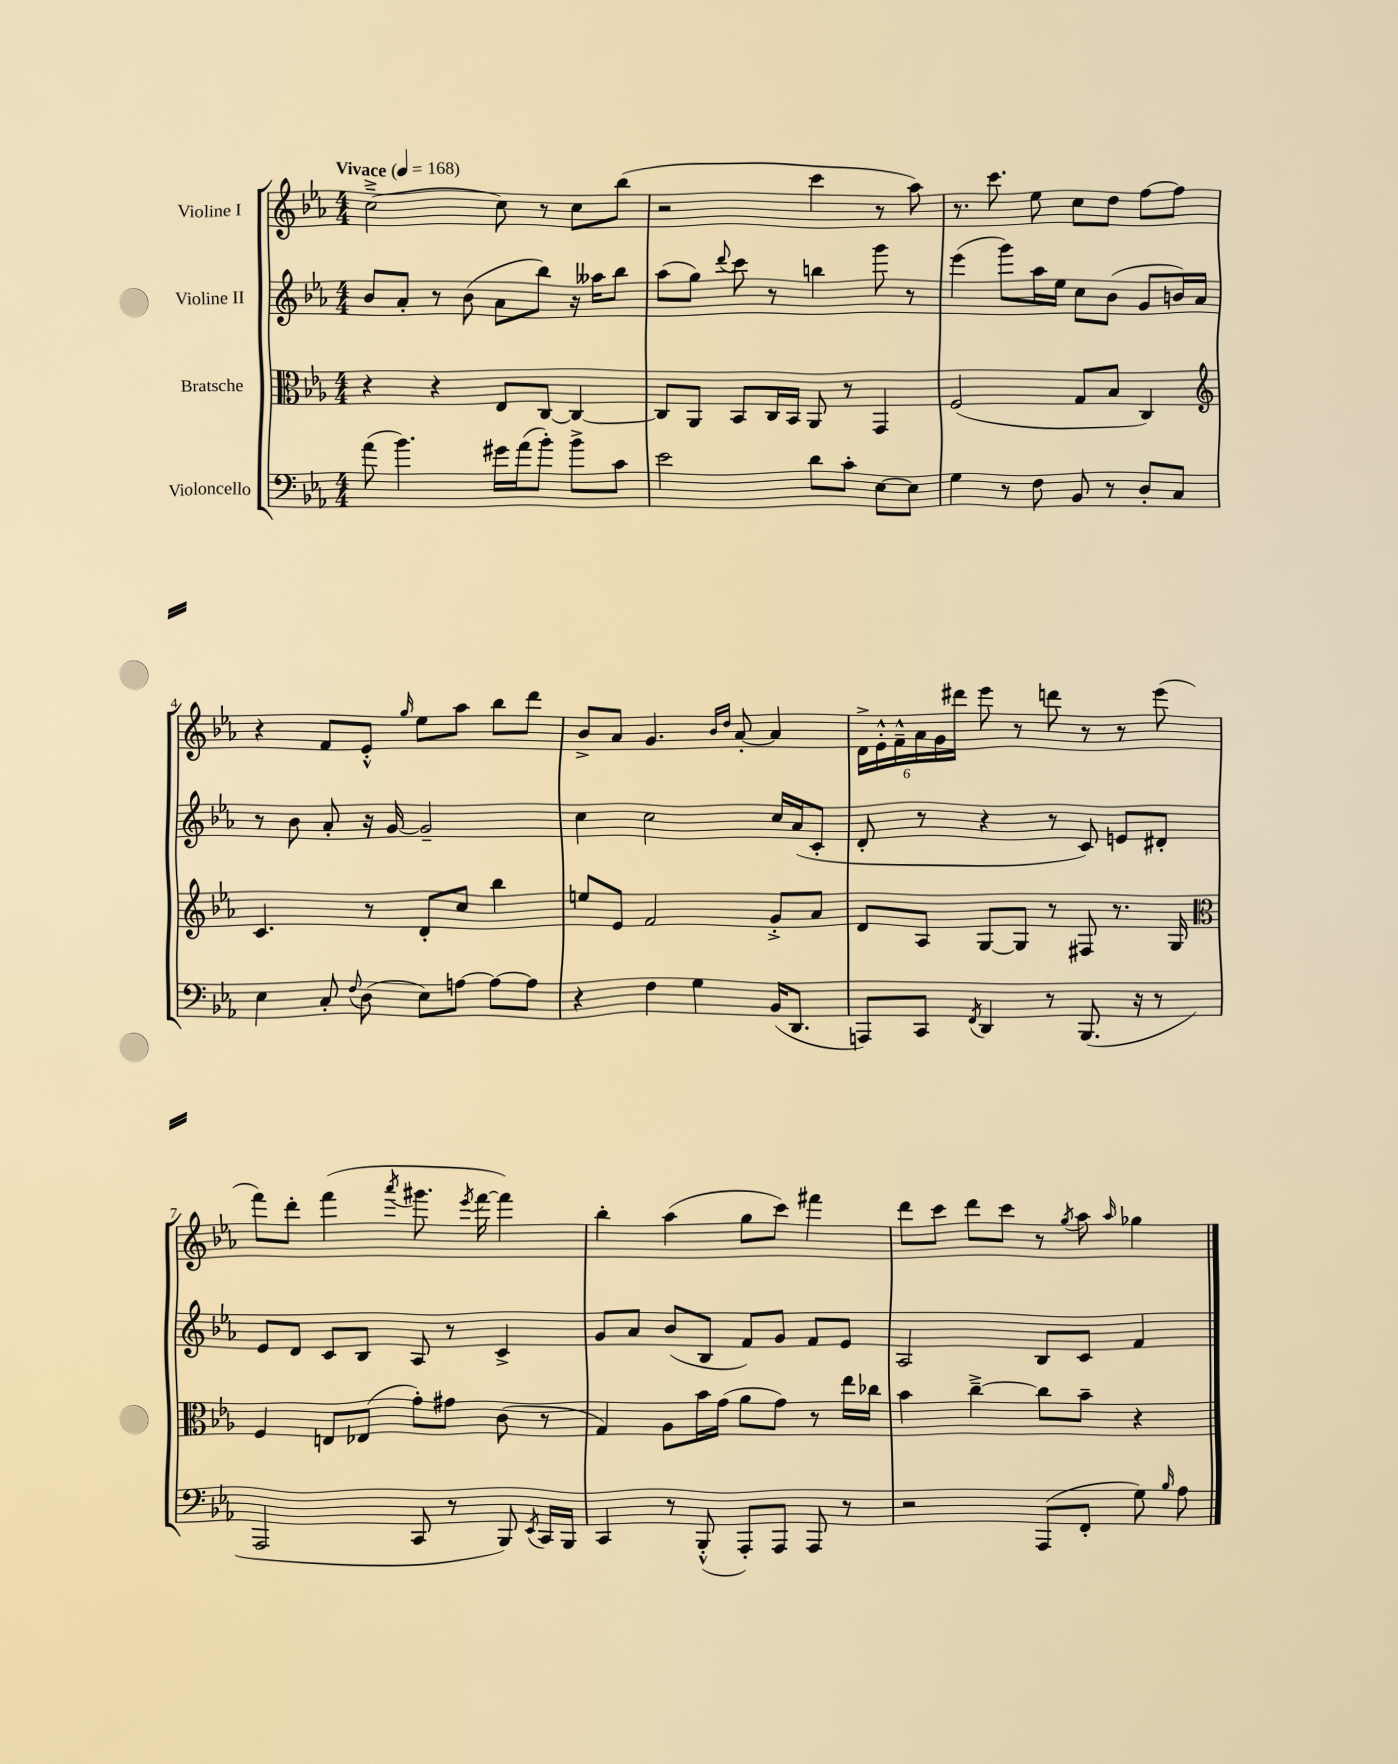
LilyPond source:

<<
\new StaffGroup <<
\new Staff = "s0" \with { instrumentName = "Violine I" } {
    \clef treble \key ees \major \numericTimeSignature \time 4/4 \tempo "Vivace" 4 = 168
    \autoBeamOff c''2~---> c''8 r8 c''8[ bes''8]( |
    r2 c'''4 r8 aes''8) |
    r8. c'''8. ees''8 c''8[ d''8] f''8[~ f''8] |
    r4 f'8[ ees'8]-.-^ \grace { g''16 } ees''8[ aes''8] bes''8[ d'''8] |
    bes'8[-> aes'8] g'4. \grace { bes'16[ d''16] } aes'8~-. aes'4 |
    \tuplet 6/4 { d'16[-> ees'16-.-^ f'16---^ aes'16 g'16 dis'''16] } ees'''8 r8 d'''8 r8 r8 ees'''8( |
    f'''8[) d'''8]-. f'''4( \acciaccatura { aes'''8 } gis'''8. \acciaccatura { ees'''8 } f'''16~ f'''4) |
    bes''4-. aes''4( g''8[ c'''8]) fis'''4 |
    d'''8[ c'''8] d'''8[ c'''8] r8 \acciaccatura { g''8 } aes''8 \grace { aes''16 } ges''4 \bar "|." |
}
\new Staff = "s1" \with { instrumentName = "Violine II" } {
    \clef treble \key ees \major \numericTimeSignature \time 4/4
    \autoBeamOff bes'8[ aes'8]-. r8 bes'8( aes'8[ bes''8]) r16 aeses''16[ bes''8] |
    aes''8[( g''8]) \appoggiatura { d'''8 } c'''8 r8 b''4 g'''8 r8 |
    ees'''4( g'''8[) aes''16 ees''16] c''8[ bes'8]( g'8[ b'16) aes'16] |
    r8 bes'8 aes'8-. r16 g'16~ g'2-- |
    c''4 c''2 c''16[ aes'16( c'8]-. |
    d'8-. r8 r4 r8 c'8) e'8[ dis'8]-. |
    ees'8[ d'8] c'8[ bes8] aes8 r8 c'4-> |
    g'8[ aes'8] bes'8[( bes8] f'8[) g'8] f'8[ ees'8] |
    aes2 bes8[ c'8] f'4 \bar "|." |
}
\new Staff = "s2" \with { instrumentName = "Bratsche" } {
    \clef alto \key ees \major \numericTimeSignature \time 4/4
    \autoBeamOff r4 r4 ees8[ c8]~ c4~ |
    c8[ aes,8] bes,8[ c16 bes,16] aes,8 r8 g,4 |
    f2( g8[ bes8] c4) |
    \clef treble c'4. r8 d'8[-. c''8] bes''4 |
    e''8[ ees'8] f'2 g'8[-.-> aes'8] |
    d'8[ aes8] g8[~ g8] r8 fis8 r8. g16 |
    \clef alto f4 e8[ ees8]( g'8[-.) gis'8] c'8( r8 |
    g4) aes8[ bes'16 g'16]( aes'8[ g'8]) r8 ees''16[ ces''16] |
    bes'4 c''4~---> c''8[ bes'8]-- r4 \bar "|." |
}
\new Staff = "s3" \with { instrumentName = "Violoncello" } {
    \clef bass \key ees \major \numericTimeSignature \time 4/4
    \autoBeamOff aes'8( bes'4.) gis'16[ aes'16( bes'8]-.) bes'8[-> c'8] |
    ees'2 d'8[ c'8]-. ees8[~ ees8] |
    g4 r8 f8 bes,8 r8 d8[-. c8] |
    ees4 c8-. \appoggiatura { f8 } d8( ees8[) a8]~ a8[~ a8] |
    r4 f4 g4 bes,16[( d,8.] |
    a,,8[) c,8] \acciaccatura { f,8 } d,4 r8 bes,,8.( r16 r8 |
    aes,,2 c,8 r8 bes,,8) \acciaccatura { ees,8 } c,16[ bes,,16] |
    c,4 r8 bes,,8-.-^( aes,,8[-.) aes,,8] aes,,8 r8 |
    r2 aes,,8[( f,8]-. g8) \grace { bes16 } aes8 \bar "|." |
}
>>
>>
